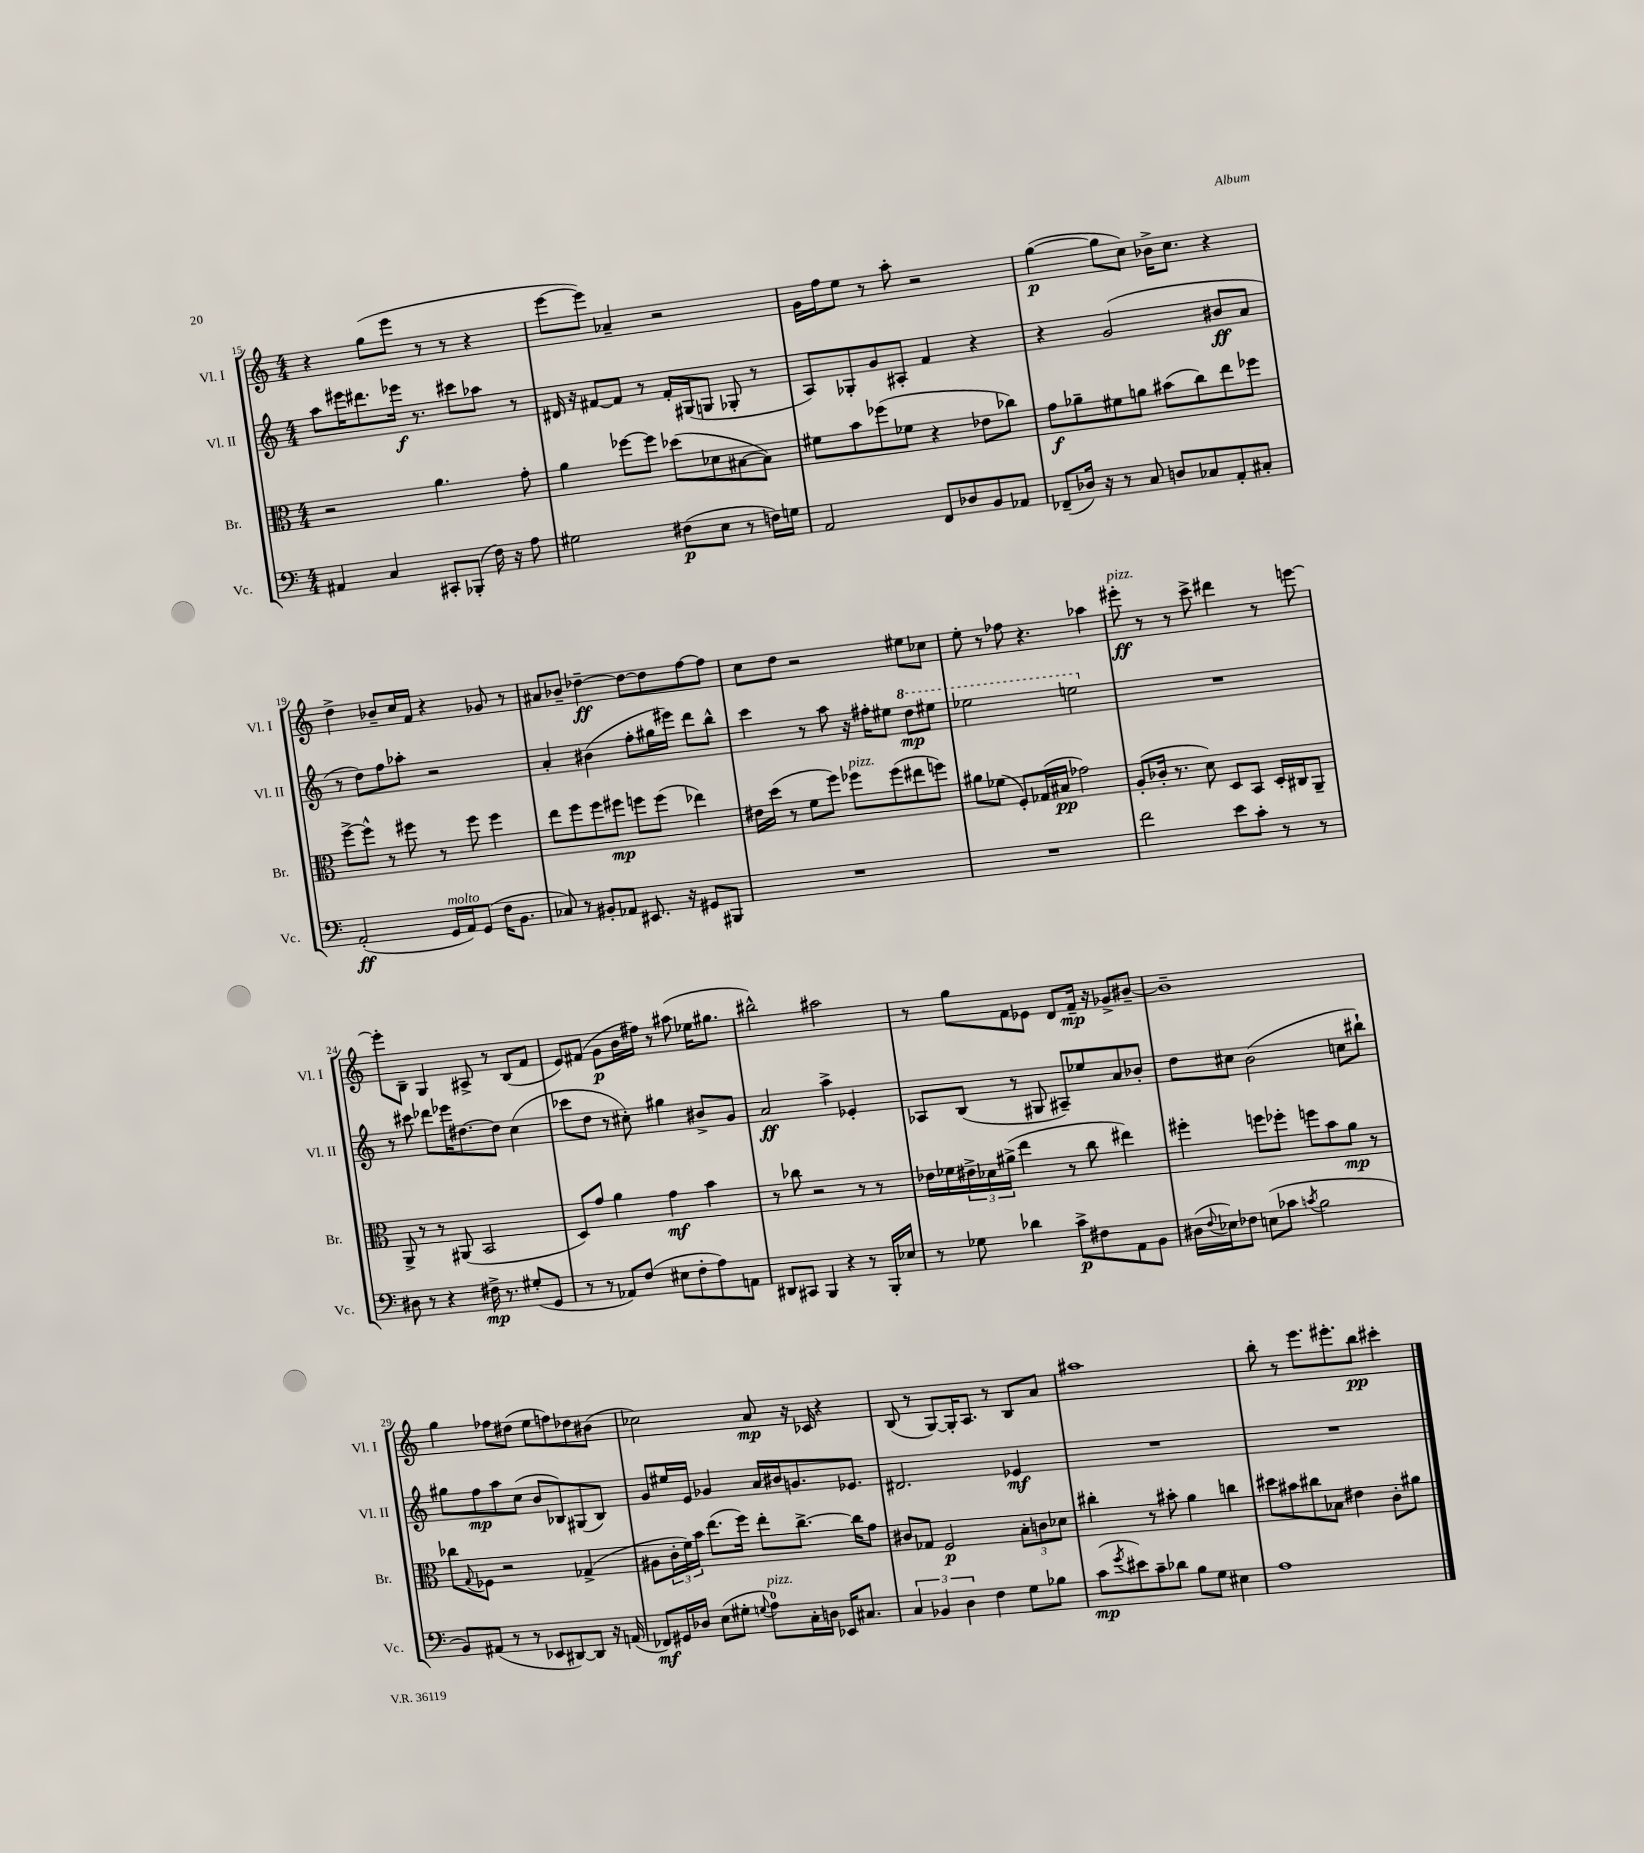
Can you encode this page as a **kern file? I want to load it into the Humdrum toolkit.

**kern	**kern	**kern	**kern
*staff4	*staff3	*staff2	*staff1
*clefF4	*clefC3	*clefG2	*clefG2
*k[]	*k[]	*k[]	*k[]
*M4/4	*M4/4	*M4/4	*M4/4
4AA#/	2r	8aa\L	4r
.	.	16eee#\K	.
.	.	8.ddd#\	.
4C/	.	.	(8gg\L
.	.	16eee-\Jk	8eee\J
.	.	8.r	.
8CC#'/L	4.a\	.	8r
(8BBB-'/J	.	8ccc#\L	8r
16F\)	.	8aa-\J	4r
16r	.	.	.
8A\	8g'\	8r	.
=	=	=	=
2G#\	4a\	16d#/	[8eee\L
.	.	16r	.
.	.	[8f#/L	8eee\]J)
.	[8ff-\L	8f#/]J	4a-~/
.	8ff-\]J	8r	.
(8F#\L	(8dd-\L	16f#'/LL	2r
.	.	(16G#/J	.
8E\J	8d-\	8G/J	.
8r	[8B#\	8G-'/	.
16F\LL)	8B#\]J)	8r	.
16G\JJ	.	.	.
=	=	=	=
2AA/	8f#\L	8A/L)	16g\LL
.	.	.	16ff\J
.	8b\	8G-'/	8ee\J
.	(8ff-\	8g/	8r
.	8f-\J	8A#'/J	8aa'\
8FF/L	4r	4f/	2r
8D-/	.	.	.
8BB/	8e-\L	4r	.
8AA-/J	8cc-\J)	.	.
=	=	=	=
(8FF-~/L	8g\L	4r	([4gg\
16D-/Jk)	8a-~\	.	.
16r	.	.	.
8r	8f#\	(2g/	8gg\]L
8C/	8a\J	.	8cc\J)
8D/L	(8b#\L	.	16b-^\LK
.	.	.	8.cc\J
8C-/	8cc\)	.	.
8AA'/	8ee\	8b#/L	4r
8C#'/J	8ff-\J	8a/J	.
=	=	=	=
(2AA'/	[8ff^\L	8r	4dd^\
.	8ff^^\]J	8dd\L)	.
.	8r	8ff\	8b-~/L
.	8ff#\	8aa-'\J	16cc/L
.	.	.	16f/JJ
16GG/LL	8r	2r	4r
16AA/J)	.	.	.
(8GG/J	8ff#\	.	.
16F\LK	4ff#\	.	8g-/
8.BB\J	.	.	.
.	.	.	8r
=	=	=	=
8C-/)	8ee\L	4a'/	8a#/L
8r	8ff\	.	8b-~/J
8BB#'/L	8ff\	(4b#\	[4dd-~\
8AA-/J	8ff#\J	.	.
8.EE#/	8ff\L	8ff'\L	8dd-\_L
.	(8ff\J	16gg#\L	8dd-\]
16r	.	16eee#\JJ)	.
8GG#/L	4ee-\)	8ddd\L	[8ff\
8BBB#/J	.	8bb^^\J	8ff\]J
=	=	=	=
1r	16e#\LL	4ccc\	8cc\L
.	(16dd\JJ	.	.
.	8r	.	8dd\J
.	8f\L	8r	2r
.	8ff\J)	8aa\	.
.	8ff-\L	16r	.
.	.	16ff#'\LK	.
.	(8ff-\	8ee#\J	.
.	8ee#\	8ddd\L	8ee#\L
.	8ff\J)	8eee#\J	8cc-\J
=	=	=	=
1r	8a#\L	2eee-\	8ee'\
.	(8f-\J	.	8r
.	8F'/L)	.	8ff-\
.	(16G-/L	.	4.r
.	16B#/JJ	.	.
.	2g-\)	2eee\	.
.	.	.	4aa-\
=	=	=	=
2f\	(8A'/L	1r	8eee#'\
.	16c-'/Jk	.	8r
.	8.r	.	.
.	.	.	8r
.	8d\)	.	8ccc^\
8e\L	8D/L	.	4ddd#\
8c'\J	8BB/J	.	.
8r	16D'/LL	.	8r
.	16C#/J	.	.
8r	8AA~/J	.	[8eee\
=	=	=	=
8D#\	8AA^/	8r	8eee'\]L
8r	8r	8ccc#\	8B~\J
4r	8r	8ddd-\L	4G/
.	(8AA#/	16eee-\K	.
.	.	[8.dd#\	.
16F#^\	2BB/	.	8A#^/
8.r	.	.	.
.	.	8dd#\]J	8r
(8G#'/L	.	(4cc\	(8B/L
8GG/J	.	.	8f/J
=	=	=	=
8r	8D/L)	8ccc-\L	8e/L)
8r	8g/J	8dd\J	(8f#/J
8AA-/L)	4a\	8r	8g\L
(8F/J	.	8cc#'\)	16b\L
.	.	.	16ff#\JJ)
8E#\L	4g\	4gg#\	8r
8F'\	.	.	(8aa#\
8A\)	4b\	8b#^/L	16ee-\LK
.	.	.	8.gg#\J
8AA\J	.	8g/J	.
=	=	=	=
8DD#/L	8r	2a/	2bb#^^\)
8CC#/J	8cc-\	.	.
4BBB/	2r	.	.
4r	.	4aa^\	2aa#\
8r	8r	4e-'/	.
16BBB'/LL	8r	.	.
16E-/JJ	.	.	.
=	=	=	=
8r	16e-\LL	8A-/L	8r
.	16f-\	.	.
8G-\	24e#^\	(8B/J	8gg\L
.	24d-\	.	.
.	(24a#^\JJ	.	.
4d-\	4ee\	8r	8f\
.	.	8G#/	8e-\J
8c^\L	8r	8A#~/L)	8d/L
8F#\	8cc\	8ee-/	16f~/Jk
.	.	.	16r
8AA\	4ee#\)	8a/	8g-^/L
8BB\J	.	8b-'/J	[8b#~/J
=	=	=	=
(16D#\LL	4ff#'\	8dd\L	1b#~]
8qqF/	.	.	.
16E-\J)	.	.	.
8F-\J	.	8cc#\J	.
(8E\L	8ff\L	(2b\	.
8c-\J	8ff-'\J	.	.
8qc/	.	.	.
2B\	8ff\L	.	.
.	8b\	.	.
.	8a\J	8cc\L	.
.	8r	8bb#`\J)	.
=	=	=	=
8BB/L)	8cc-\L	8gg#\L	4gg\
.	8qqG/	.	.
(8AA#/J	8F-\J	8ff\	.
8r	2r	8aa\	8ff-\L
8r	.	(8cc\J	(8dd#\J
8EE-/L	.	8b/L	8ee\L
[8DD#/)	.	8B-/)	8ff\)
8DD#/]J	(4G-^/	(8G#/	8dd-\
16r	.	8B-/J)	(8b#\J
(16AA/	.	.	.
=	=	=	=
8FF-/L)	8A#\L	8g/L	2cc-\)
16GG#/L	24c'\L	16ee#/L	.
.	24f\)	.	.
16D-/JJ	.	16e/JJ	.
.	24b\JJ	.	.
(8E\L	(8.ee\L	4g-/	.
8G#'\J	.	.	.
.	16ff\Jk)	.	.
8qqG/	.	.	.
8A\L)	8ee'\L	16a/LL	8a/
.	.	16b#/J	.
16C'\L	[8.cc^\J	8.g/	16r
16D\JJ	.	.	16c-/
16EE-/LK	.	.	4r
8.C#/J	16cc\]LK	8.e-/J	.
.	8g\J	.	.
=	=	=	=
6C/	8c#/L	2.d#/	(8B/
.	8G-/J	.	8r
6BB-/	.	.	.
.	2F/	.	[8G/L)
6D\	.	.	.
.	.	.	16G'/]K
.	.	.	8.A/J
4F\	.	.	.
.	.	.	8r
8G\L	12B'\L	4e-/	8B/L
.	12c\	.	.
8B-\J	.	.	8a/J
.	12d-\J	.	.
=	=	=	=
(8c\L	4cc#'\	1r	1aa#
8qg/	.	.	.
8e#\)	.	.	.
8c~\	8r	.	.
8d-\J	8b#'\	.	.
8B\L	4a\	.	.
8G\J	.	.	.
4E#\	4cc\	.	.
=	=	=	=
1A	8dd#\L	1r	8bb'\
.	8b#\	.	8r
.	8cc#\	.	8.eee\L
.	8B-\J	.	.
.	.	.	8.eee#'\
.	4e#\	.	.
.	.	.	8bb\J
.	8c'\L	.	4ccc#'\
.	8a#\J	.	.
==	==	==	==
*-	*-	*-	*-
